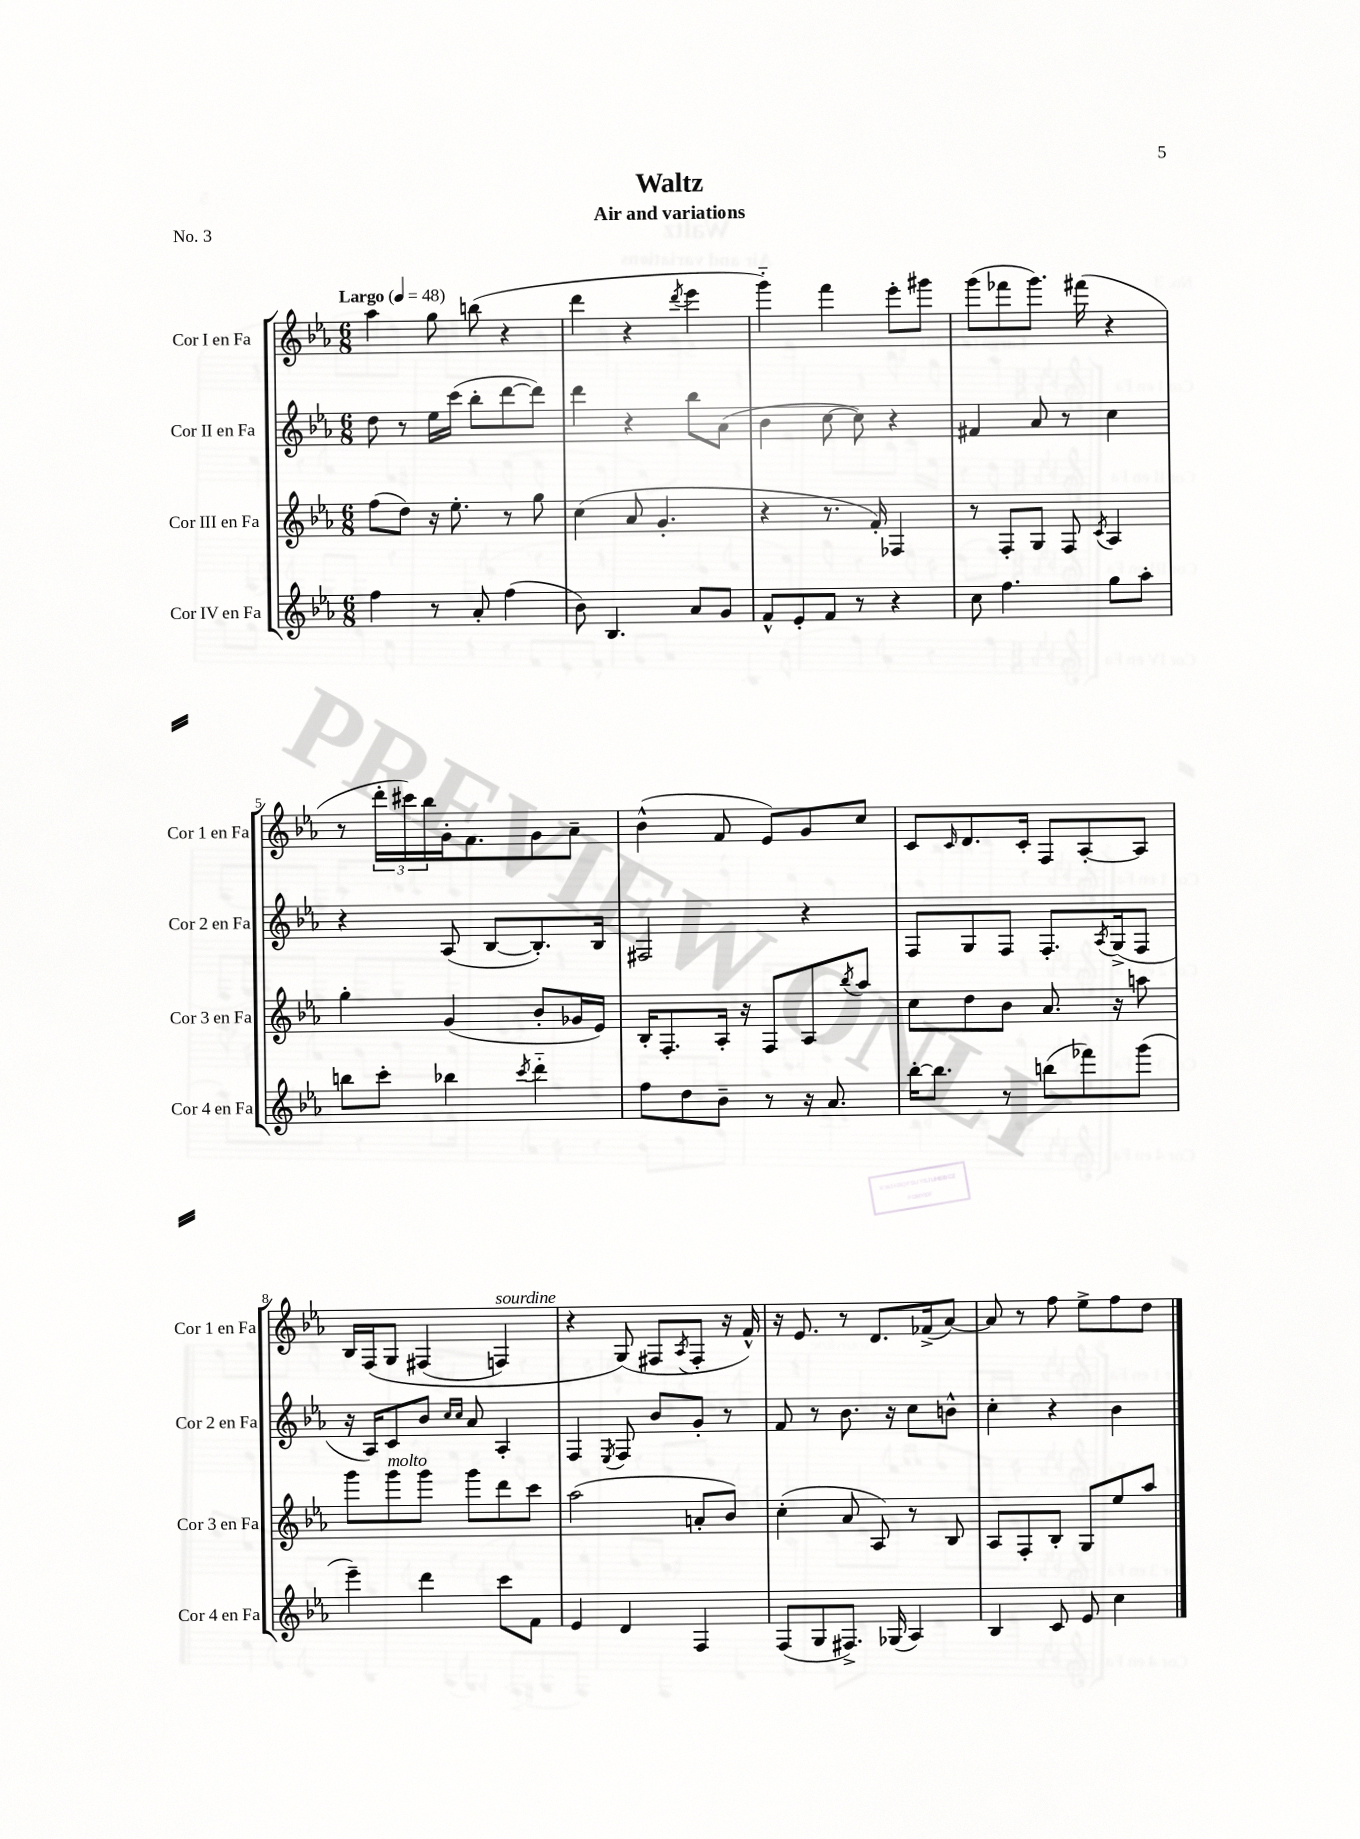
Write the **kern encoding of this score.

**kern	**kern	**kern	**kern
*part4	*part3	*part2	*part1
*staff4	*staff3	*staff2	*staff1
*I"Cor IV en Fa	*I"Cor III en Fa	*I"Cor II en Fa	*I"Cor I en Fa
*I'Cor 4 en Fa	*I'Cor 3 en Fa	*I'Cor 2 en Fa	*I'Cor 1 en Fa
*clefG2	*clefG2	*clefG2	*clefG2
*k[b-e-a-]	*k[b-e-a-]	*k[b-e-a-]	*k[b-e-a-]
*M6/8	*M6/8	*M6/8	*M6/8
*MM48	*MM48	*MM48	*MM48
=1	=1	=1	=1
!	!	!	!LO:TX:a:B:t=Largo
4ff\	(8ff\L	8dd\	4aa-\
.	8dd\J)	8r	.
8r	16r	16ee-\LL	8gg\
.	8.ee-'\	(16ccc\JJ	.
8a-'/	.	8bb-'\L	(8bbn\
(4ff\	8r	[8ddd\	4r
.	8gg\	8ddd\J])	.
=2	=2	=2	=2
8b-\)	(4cc\	4ddd\	4ddd\
4.B-/	.	.	.
.	8a-/	4r	4r
.	4.g'/	.	.
.	.	.	8qddd/
8a-/L	.	8bb-\L	4eee-\
8g/J	.	(8a-\J	.
=3	=3	=3	=3
8f^^/L	4r	4b-\	4ggg\)
8e-'/	.	.	.
8f/J	8.r	[8cc\	4fff\
8r	.	8cc\])	.
.	16f'/)	.	.
4r	4F-X/	4r	8eee-'\L
.	.	.	8ggg#X\J
=4	=4	=4	=4
8cc\	8r	4f#X/	(8ggg\L
4.ff\	8F'/L	.	8fff-X\
.	8G/J	8a-/	8.ggg\J)
.	8F/	8r	.
.	.	.	(16fff#X\
.	8qc/	.	.
8gg\L	4A-/	4cc\	4r
8aa-'\J	.	.	.
!!LO:LB:g=z
=5	=5	=5	=5
8bbn\L	4gg'\	4r	8r
8ccc'\J	.	.	24ddd'\LL
.	.	.	24ccc#X\)
.	.	.	24bb-\
4bb-X\	(4g/	(8A-/	16g'\J
.	.	.	8.f\
.	.	[8B-/L	.
8qccc/	.	.	.
4ddd\	8b-'/L	8.B-'/])	8g\
.	16g-X/L	.	8a-~\J
.	16e-/JJ)	16B-/Jk	.
=6	=6	=6	=6
8ff\L	16B-'/KL	2F#X/	(4b-^^\
.	8.F'/	.	.
8dd\	.	.	.
8b-~\J	16A-'/Jk	.	8f/
.	16r	.	.
8r	8F/L	.	8e-/L)
16r	8A-/	4r	8g/
8.a-/	.	.	.
.	8qbb-/	.	.
.	8aa-/J	.	8cc/J
=7	=7	=7	=7
[16bb-'\KL	8cc\L	8F/L	8c/L
8.bb-\J]	.	.	.
.	.	.	16qqc/
.	8dd\	8G/	8.d/
8r	8b-\J	8F/J	.
.	.	.	16c'/Jk
(8bbn\L	8.a-/	8.F'/L	8F/L
8fff-X\)	.	.	[8A-'/
.	.	8qA-/	.
.	16r	(16G^/k	.
(8ggg\J	8aan\	8F/J	8A-/J]
!!LO:LB:g=z
=8	=8	=8	=8
4eee-~\)	8ggg\L	16r	16B-/LL
.	.	16A-/KL)	(16F/J
!	!LO:TX:a:i:t=molto	!	!
.	8ggg\	8c/	8G/J
4ddd\	8ggg\J	8b-/J	(4F#X/
.	.	16qqcc/LL	.
.	.	16qqcc/JJ	.
.	8ggg\L	8a-/	.
!	!	!	!LO:TX:a:i:t=sourdine
8ccc\L	8ddd\	4A-'/	4Fn/)
8f\J	8ccc\J	.	.
=9	=9	=9	=9
4e-/	(2aa-\	4F/	4r
.	.	8qE-/	.
4d/	.	8F/	(8G/)
.	.	8b-/L	8F#X/L
.	.	.	8qA-/
4F/	8an'/L	8g'/J	8F#'/J
.	8b-/J)	8r	16r
.	.	.	16f^^/)
=10	=10	=10	=10
(8F/L	(4cc'\	8f/	16r
.	.	.	8.e-/
8G/	.	8r	.
8.F#X^/J)	8a-/	8.b-\	8r
.	8A-/)	.	8.d/L
(16G-X/	.	16r	.
4A-/)	8r	8cc\L	.
.	.	.	(16f-X^/k
.	8B-/	8bn^^\J	[8a-/J)
=11	=11	=11	=11
4B-/	8A-/L	4cc'\	8a-/]
.	8F'/	.	8r
8c/	8B-'/J	4r	8ff\
8e-/	8G/L	.	8ee-^\L
4cc\	8ee-/	4b-\	8ff\
.	8aa-/J	.	8dd\J
==	==	==	==
*-	*-	*-	*-
